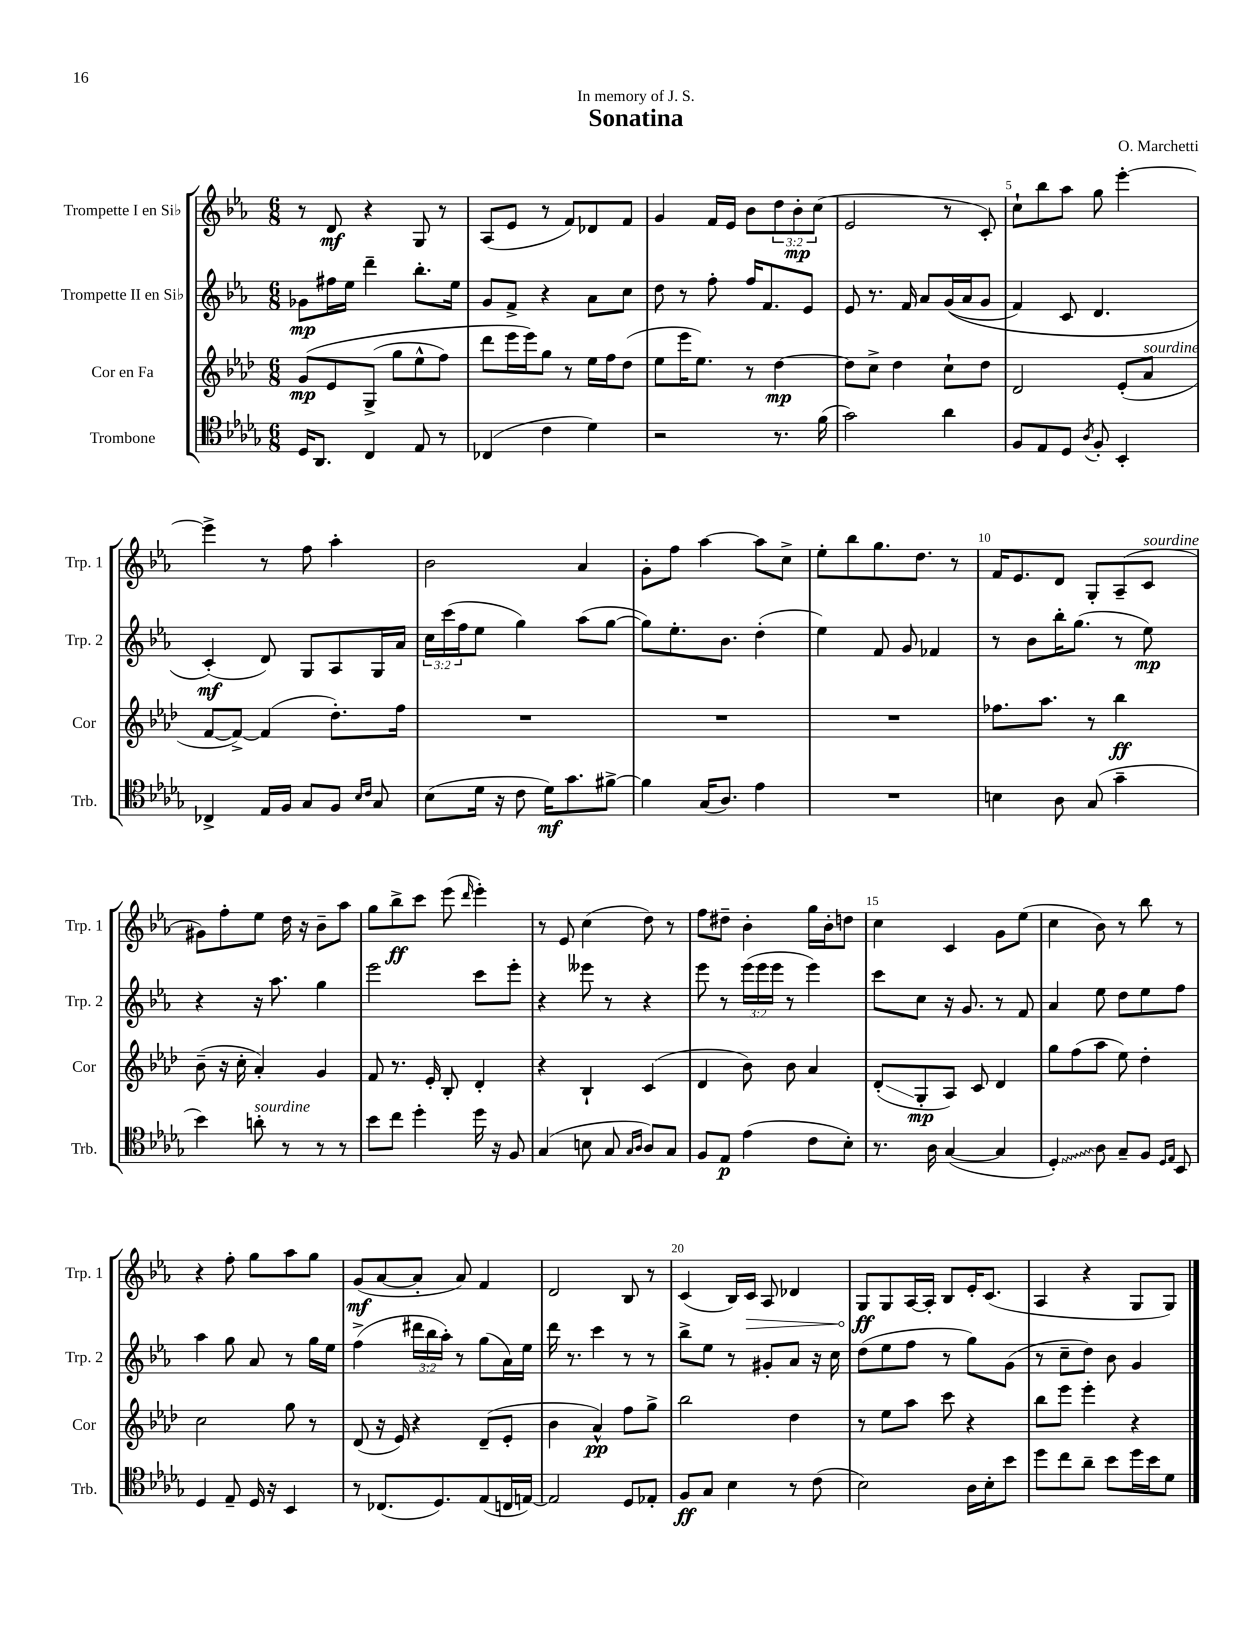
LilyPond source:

\header { title = "Sonatina" composer = "O. Marchetti" dedication = "In memory of J. S." }
<<
\new StaffGroup <<
\new Staff = "s0" \with { instrumentName = "Trompette I en Sib" shortInstrumentName = "Trp. 1" } {
    \clef treble \key ees \major \numericTimeSignature \time 6/8 \override Staff.TupletNumber.text = #tuplet-number::calc-fraction-text
    r8 d'8\mf r4 g8 r8 |
    aes8( ees'8 r8 f'8) des'8 f'8 |
    g'4 f'16 ees'16 bes'8 \tuplet 3/2 { d''8 bes'8-.\mp c''8( } |
    ees'2 r8 c'8-.) |
    c''8-! bes''8 aes''8 g''8 ees'''4~-. |
    ees'''4-> r8 f''8 aes''4-. |
    bes'2 aes'4 |
    g'8-. f''8 aes''4~ aes''8 c''8-> |
    ees''8-. bes''8 g''8. d''8. r8 |
    f'16 ees'8. d'8 g8-. aes8--( c'8^\markup { \italic "sourdine" } |
    gis'8) f''8-. ees''8 d''16 r16 bes'8-- aes''8 |
    g''8 bes''8->\ff c'''8 ees'''8( \grace { d'''16 } ees'''4-.) |
    r8 ees'8 c''4( d''8) r8 |
    f''8 dis''8-- bes'4-. g''16 bes'16-. d''8 |
    c''4 c'4 g'8 ees''8( |
    c''4 bes'8) r8 bes''8 r8 |
    r4 f''8-. g''8 aes''8 g''8 |
    g'8\mf( aes'8~ aes'8-. aes'8) f'4 |
    d'2 bes8 r8 |
    c'4( bes16) \once \override Hairpin.circled-tip = ##t c'16\> aes8 des'4 |
    g8\ff\! g8 aes16~ aes16-. bes8 ees'16-. c'8.( |
    aes4 r4 g8 g8) \bar "|." |
}
\new Staff = "s1" \with { instrumentName = "Trompette II en Sib" shortInstrumentName = "Trp. 2" } {
    \clef treble \key ees \major \numericTimeSignature \time 6/8 \override Staff.TupletNumber.text = #tuplet-number::calc-fraction-text
    ges'8\mp fis''16 ees''16 d'''4-- bes''8.-. ees''16 |
    g'8 f'8-> r4 aes'8 c''8 |
    d''8 r8 f''8-. f''16 f'8. ees'8 |
    ees'8 r8. f'16 aes'8 g'16(\( aes'16 g'8 |
    f'4) c'8 d'4. |
    c'4-.\mf(\) d'8) g8 aes8 g16 aes'16 |
    \tuplet 3/2 { c''16 c'''16( f''16 } ees''8 g''4) aes''8( g''8~ |
    g''8) ees''8.-. bes'8. d''4-.( |
    ees''4) f'8 g'8 fes'4 |
    r8 bes'8 bes''16-. g''8.( r8 ees''8\mp) |
    r4 r16 aes''8. g''4 |
    ees'''2 c'''8 ees'''8-. |
    r4 eeses'''8 r8 r4 |
    ees'''8 r8 \tuplet 3/2 { ees'''16( ees'''16 ees'''16 } r8 ees'''4) |
    c'''8 c''8 r16 g'8. r8 f'8 |
    aes'4 ees''8 d''8 ees''8 f''8 |
    aes''4 g''8 aes'8 r8 g''16 ees''16 |
    f''4->( \tuplet 3/2 { dis'''16 bes''16 aes''16-.) } r8 g''8( aes'16) ees''16 |
    d'''16 r8. c'''4 r8 r8 |
    bes''8-> ees''8 r8 gis'8-. aes'8 r16 c''16 |
    d''8( ees''8 f''8 r8 g''8) g'8( |
    r8 c''8-- d''8) bes'8 g'4 \bar "|." |
}
\new Staff = "s2" \with { instrumentName = "Cor en Fa" shortInstrumentName = "Cor" } {
    \clef treble \key aes \major \numericTimeSignature \time 6/8
    g'8\mp\( ees'8 g8->( g''8 ees''8-^ f''8) |
    des'''8 ees'''16 ees'''16\) g''8 r8 ees''16 f''16 des''8( |
    ees''8 ees'''16 ees''8.) r8 des''4~\mp |
    des''8 c''8-> des''4 c''8-! des''8 |
    des'2 ees'8-.( aes'8^\markup { \italic "sourdine" } |
    f'8~ f'8~->) f'4( des''8.-.) f''16 |
    R2. |
    R2. |
    R2. |
    fes''8. aes''8. r8 bes''4\ff |
    bes'8--( r16 c''16-. aes'4-.) g'4 |
    f'8 r8. ees'16-. bes8-. des'4-. |
    r4 bes4-! c'4( |
    des'4 bes'8) bes'8 aes'4 |
    des'8-.\glissando( g8-.\mp aes8) c'8 des'4 |
    g''8 f''8( aes''8 ees''8) des''4-. |
    c''2 g''8 r8 |
    des'8( r16 ees'16) r4 des'8--( ees'8-. |
    bes'4 aes'4-^\pp) f''8 g''8-> |
    bes''2 des''4 |
    r8 ees''8 aes''8 c'''8 r4 |
    bes''8 ees'''8 ees'''4-. r4 \bar "|." |
}
\new Staff = "s3" \with { instrumentName = "Trombone" shortInstrumentName = "Trb." } {
    \clef tenor \key des \major \numericTimeSignature \time 6/8
    des16 aes,8. c4 ees8 r8 |
    ces4( c'4 des'4) |
    r2 r8. f'16( |
    ges'2) aes'4 |
    f8 ees8 des8 \acciaccatura { aes8 } f8-. bes,4-. |
    ces4-> ees16 f16 ges8 f8 \grace { bes16 c'16 } ges8 |
    bes8( des'16 r16 c'8 des'16\mf) ges'8. fis'8~-> |
    fis'4 ges16( aes8.) ees'4 |
    R2. |
    b4 aes8 ges8( ges'4-- |
    bes'4) a'8-.^\markup { \italic "sourdine" } r8 r8 r8 |
    bes'8 c''8 des''4-. des''16 r16 f8 |
    ges4( b8 ges8 \grace { ges16 aes16 } aes8) ges8 |
    f8 ees8\p ees'4( c'8 bes8-.) |
    r8. aes16 ges4~( ges4 |
    \once \override Glissando.style = #'zigzag des4-.\glissando) aes8 ges8-- f8 \grace { des16 ees16 } bes,8 |
    des4 ees8-- des16 r16 bes,4 |
    r8 ces8.( des8.) ees8( c16 e16~) |
    e2 des8 ees8-. |
    f8\ff ges8 bes4 r8 c'8( |
    bes2) aes16 bes16-. bes'8 |
    des''8 c''8 aes'8-- bes'8 des''16 bes'16 des'8 \bar "|." |
}
>>
>>
\layout { \context { \Score \override BarNumber.break-visibility = ##(#f #t #t) barNumberVisibility = #(every-nth-bar-number-visible 5) } }
